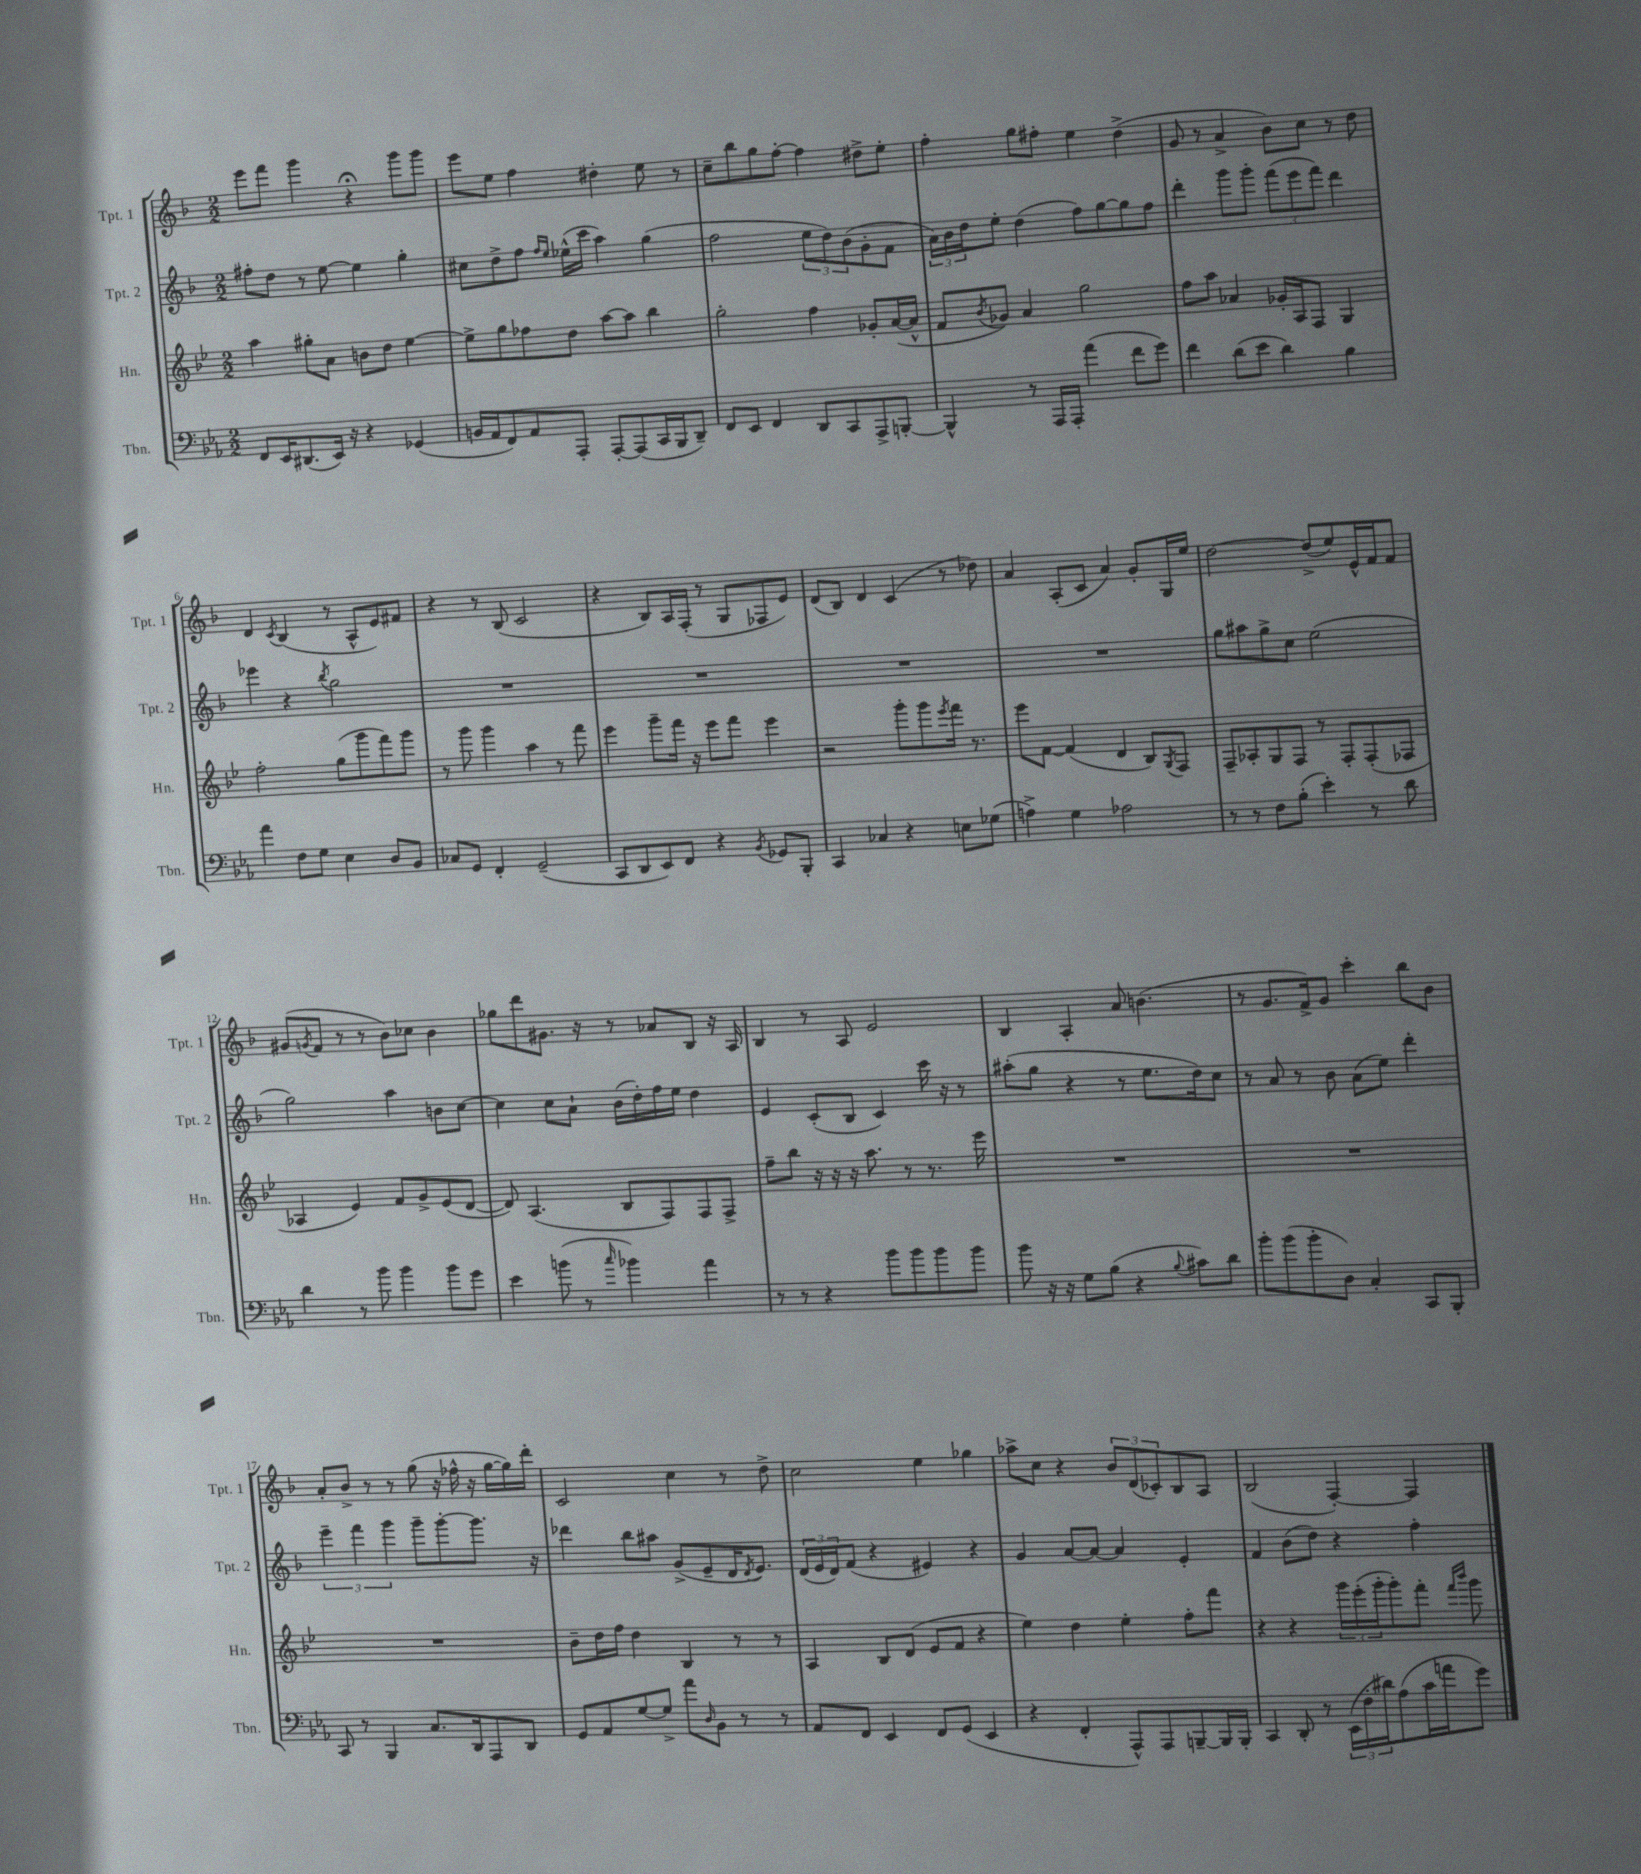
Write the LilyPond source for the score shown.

<<
\new StaffGroup <<
\new Staff = "s0" \with { instrumentName = "Tpt. 1" shortInstrumentName = "Tpt. 1" } {
    \clef treble \key f \major \numericTimeSignature \time 2/2
    e'''8 f'''8 g'''4 r4\fermata g'''8 g'''8 |
    e'''8 e''8 f''4 dis''4-. e''8 r8 |
    c''8-- bes''8 g''8 f''8~-. f''4 dis''8-> e''8-. |
    f''4-. g''8 fis''8-. e''4 d''4->( |
    g'8 r8 a'4-> bes'8) c''8 r8 d''8 |
    d'4 \acciaccatura { c'8 } bes4( r8 a8-^ e'8) fis'8 |
    r4 r8 bes8( c'2 |
    r4 bes8) a16 f16-.( r8 g8 fes8 e'8) |
    d'8( bes8) d'4 c'4( r8 des''8) |
    a'4 a8-.( c'8 a'4) g'8-. g16 e''16 |
    d''2~ d''8->( e''8) e'16-^ f'16 f'8 |
    gis'8( \acciaccatura { g'8 } f'8 r8 r8 bes'8) ces''8 bes'4 |
    ges''8 d'''8 gis'8. r16 r8 aes'8 bes8 r16 a16 |
    bes4 r8 a8 e'2 |
    bes4 a4-. a'8 b'4.( |
    r8 g'8. f'16->) g'8 c'''4-. bes''8 bes'8 |
    a'8-. bes'8-> r8 r8 g''8( r16 fes''16-^ r16 g''16~ g''16) d'''16-. |
    c'2 c''4 r8 d''8-> |
    c''2 e''4 ges''4 |
    aes''8-> c''8 r4 \tuplet 3/2 { bes'8 d'8( ces'8-.) } bes8 a8 |
    bes2( f4~-.) f4 \bar "|." |
}
\new Staff = "s1" \with { instrumentName = "Tpt. 2" shortInstrumentName = "Tpt. 2" } {
    \clef treble \key f \major \numericTimeSignature \time 2/2
    fis''8-. d''8 r8 e''8~ e''4 g''4-. |
    cis''8 d''8-> f''8 \grace { f''16 e''16 } ees''16-^( c'''16 a''4) g''4( |
    f''2 \tuplet 3/2 { e''8 d''8) bes'8( } g'8-. f'8 |
    \tuplet 3/2 { a'16) bes'16 d''16 } e''8-. d''4( f''8) g''8~ g''8 f''8 |
    d'''4-. g'''8 g'''8-. \tuplet 3/2 { f'''8( e'''8 f'''8) } d'''4 |
    ees'''4 r4 \acciaccatura { bes''8 } g''2 |
    R1 |
    R1 |
    R1 |
    R1 |
    g''8 ais''8 g''8-> c''8 e''2( |
    g''2) a''4 b'8 c''8~ |
    c''4 c''8 a'8-! bes'16( d''16-.) f''16 e''16 d''4 |
    e'4 c'8-.( bes8 c'4) c'''16 r16 r8 |
    ais''8-.( g''8 r4 r8 e''8. d''16) c''8 |
    r8 a'8 r8 bes'8 a'8( e''8) d'''4-. |
    \tuplet 3/2 { e'''4-- f'''4 g'''4 } g'''8-- g'''8~-. g'''8. r16 |
    des'''4 bes''8 ais''8 g'8->( e'8-- d'16 \acciaccatura { d'8 } e'8.) |
    \tuplet 3/2 { d'16( e'16 d'16) } f'8( r4 eis'4) r4 |
    g'4 a'8~ a'8~ a'4 e'4-. |
    f'4 bes'8( d''8) r4 f''4-. \bar "|." |
}
\new Staff = "s2" \with { instrumentName = "Hn." shortInstrumentName = "Hn." } {
    \clef treble \key bes \major \numericTimeSignature \time 2/2
    a''4 gis''8-. a'8 b'8 d''8 ees''4~ |
    ees''8-> g''8 fes''8 d''8 a''8~ a''8 bes''4 |
    g''2-. f''4 ges'8-. a'16~( a'16-^ |
    f'8 \acciaccatura { bes'8 } ges'8) a'4 g''2 |
    f''8 a''8 aes'4 ges'16-. a16 f8 g4 |
    f''2-. g''8( g'''8 f'''8) g'''8 |
    r8 g'''8 g'''4 a''4 r8 f'''8 |
    ees'''4 g'''8-- f'''16 r16 ees'''8 f'''8 ees'''4 |
    r2 g'''8-. g'''8 \acciaccatura { ees'''8 } f'''16 r8. |
    ees'''8 f'8~ f'4( d'4 bes8) \acciaccatura { g8 } f8 |
    f8-- aes8-. g8 f8 r8 f8-. f8-.( fes8 |
    aes4 ees'4) f'8 g'8-> ees'8( d'8~ |
    d'8) a4.( bes8 f8) f8 f8-> |
    f''8-- bes''8 r16 r16 r16 a''8. r8 r8. ees'''16 |
    R1 |
    R1 |
    R1 |
    bes'8-- d''16 f''16 d''4 bes4 r8 r8 |
    a4 bes8 d'8( ees'8 f'8 r4 |
    ees''4) d''4 ees''4-. f''8-. f'''8 |
    r4 r4 \tuplet 3/2 { g'''16 ees'''16-.( g'''16-. } g'''8-.) f'''8-. \grace { f'''16 bes'''16 } g'''8 \bar "|." |
}
\new Staff = "s3" \with { instrumentName = "Tbn." shortInstrumentName = "Tbn." } {
    \clef bass \key ees \major \numericTimeSignature \time 2/2
    f,8 ees,16 dis,8.( ees,16) r16 r4 ges,4( |
    b,16 aes,16 f,8) aes,8 aes,,8-. aes,,8~-. aes,,8( c,16 bes,,16 d,8--) |
    f,8 ees,8 f,4 d,8 c,8 aes,,8-> b,,8~-. |
    b,,4-^ r8 aes,,16 aes,,16-. aes'4( f'8 g'8) |
    f'4 d'8( ees'8 d'4) bes4 |
    aes'4 f8 g8 ees4 d8 bes,8 |
    ces8 g,8 f,4-. g,2--( |
    c,8 d,8 ees,8) f,8 r4 \acciaccatura { bes,8 } ges,8 bes,,8-. |
    c,4 ces4 r4 e8 ges8( |
    a4->) g4 aes2 |
    r8 r8 f8 bes8-.( ees'4-.) r8 d'8 |
    d'4 r8 bes'8 bes'4 bes'8 g'8 |
    ees'4 b'8( r8 \grace { c''16 } bes'4) aes'4 |
    r8 r8 r4 bes'8 bes'8 bes'8 bes'8 |
    bes'8 r16 r16 g8 bes8( r4 \appoggiatura { bes8 } cis'8) d'8 |
    bes'8-. bes'8( bes'8-. d8) c4-. c,8 bes,,8-. |
    c,8 r8 bes,,4 c8. d,16 aes,,8 d,8 |
    g,8 aes,8 g8~ g8-> aes'8 \grace { d16 } bes,8 r8 r8 |
    aes,8 f,8 ees,4 f,8 g,8( ees,4 |
    r4 f,4-. aes,,8-^) aes,,8 b,,8~-- b,,16 b,,16-. |
    c,4 d,8-. r8 \tuplet 3/2 { ees,16( f16-. dis'16) } aes8( c'16 a'16 g'8) \bar "|." |
}
>>
>>
